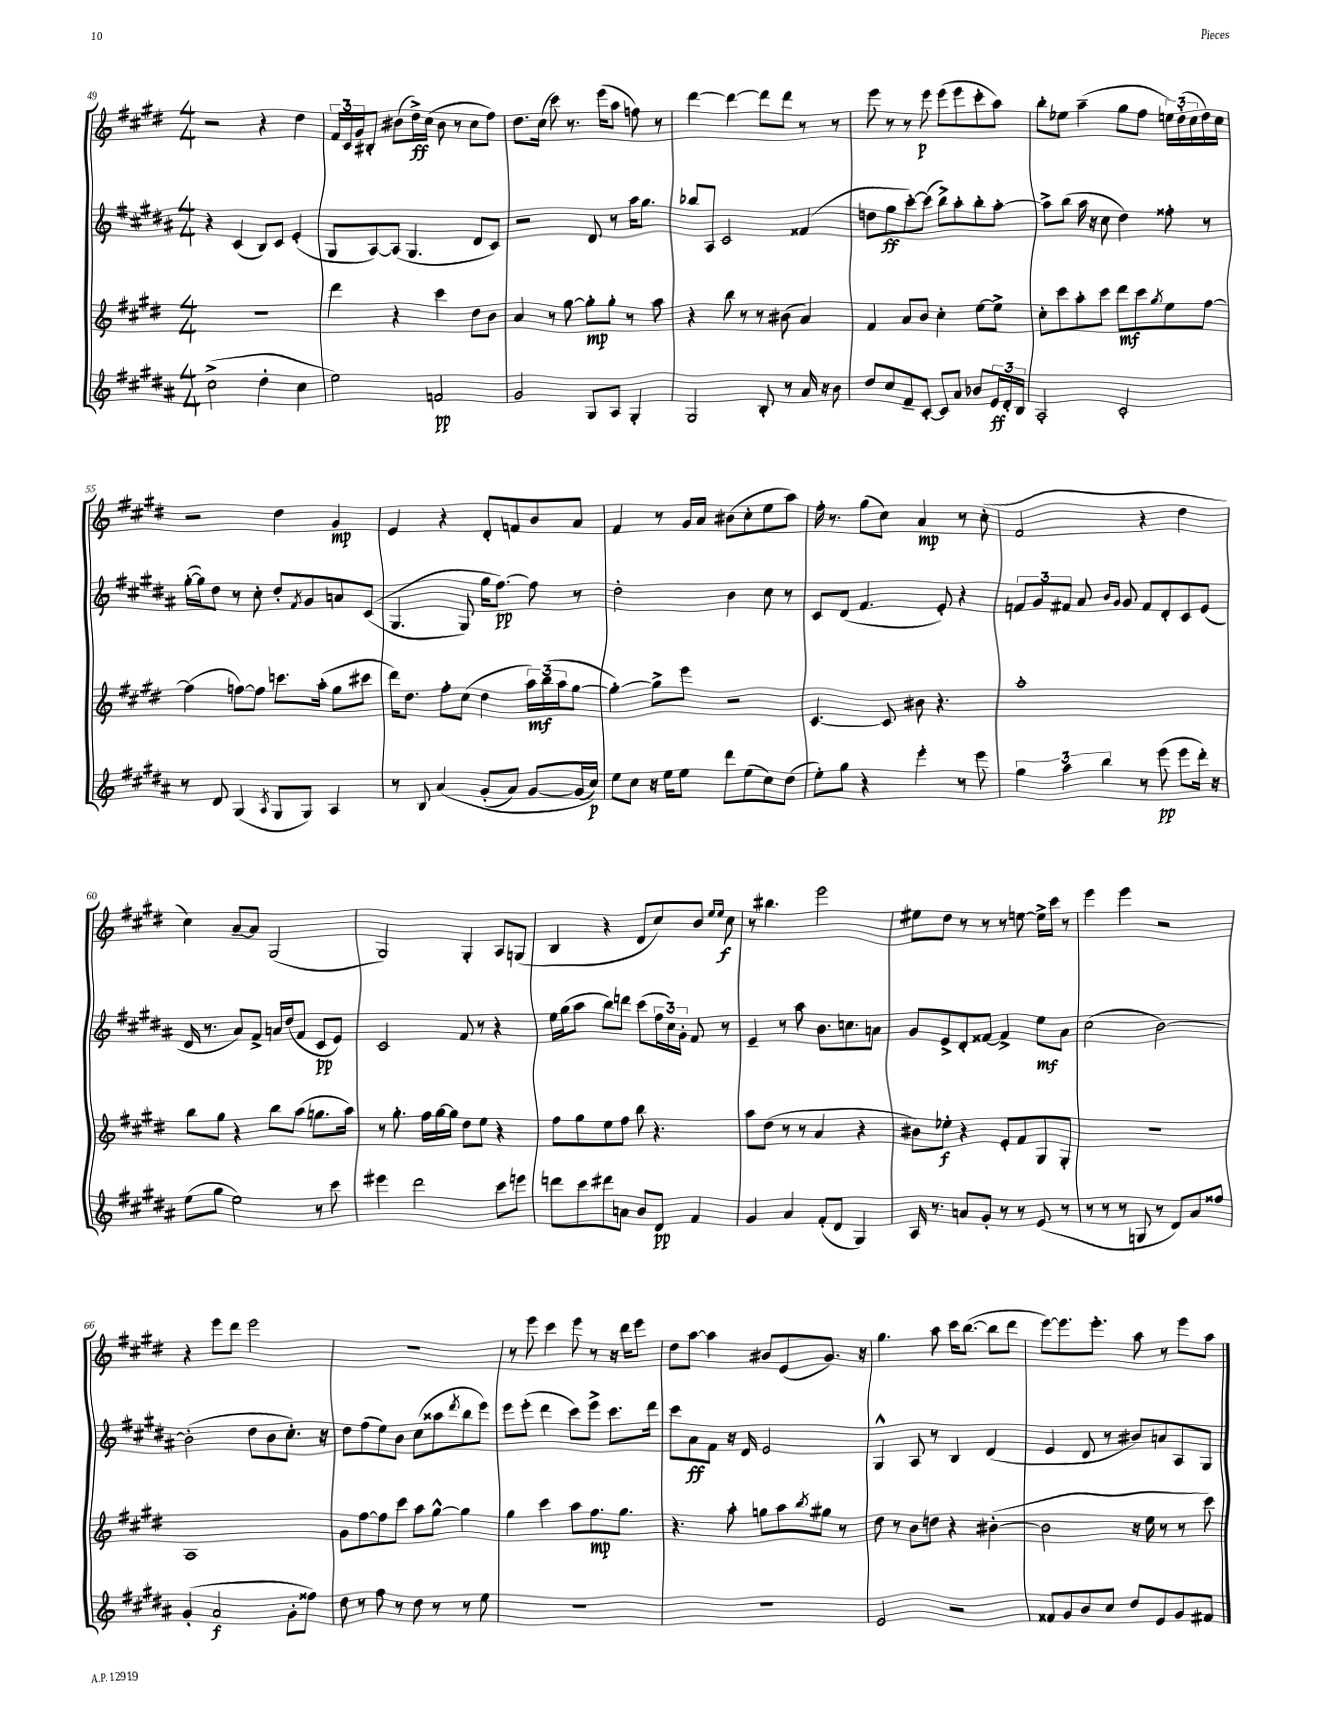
<<
\new StaffGroup <<
\new Staff = "s0" {
    \clef treble \key e \major \numericTimeSignature \time 4/4
    r2 r4 dis''4 |
    \tuplet 3/2 { fis'16 cis'16 gis'16 } bis8-. bis'8( dis''16->\ff) cis''16( bis'8 r8 cis''8 fis''8) |
    dis''8. cis''16( cis'''8) r8. e'''16( a''8 f''8) r8 |
    dis'''4~ dis'''4~ dis'''8 dis'''8 r8 r8 |
    e'''8 r8 r8 e'''8\p e'''8( e'''8 cis'''8-. a''8) |
    b''8-. ees''8 a''4--( gis''8 fis''8 \tuplet 3/2 { e''16) dis''16-.( cis''16 } dis''16) cis''16 |
    r2 dis''4 gis'4\mp |
    e'4 r4 dis'8-. f'8 b'8 a'8 |
    fis'4 r8 gis'16 a'16 bis'8( cis''8-. e''8 a''8) |
    fis''16-. r8. gis''8( cis''8) a'4\mp r8 cis''8-.( |
    fis'2 r4 dis''4 |
    cis''4) a'8~-- a'8 gis2( |
    gis2) gis4-. a8 g8( |
    b4 r4 dis'8 cis''8) b'8 \grace { e''16 e''16 } cis''8\f |
    r8 bis''4. e'''2 |
    eis''8 dis''8 r8 r8 r8 e''8~ e''16-> cis'''16 r8 |
    e'''4 e'''4 r2 |
    r4 e'''8 dis'''8 e'''2 |
    R1 |
    r8 e'''8 cis'''4 e'''8 r8 r16 dis'''16 e'''8 |
    dis''8 a''8~ a''4 bis'8 e'8( gis'8.) r16 |
    gis''4. a''8 cis'''16 b''8.~( b''8 dis'''8 |
    e'''8~) e'''8. e'''8.-. a''8 r8 e'''8 a''8 \bar "|." |
}
\new Staff = "s1" {
    \clef treble \key b \major \numericTimeSignature \time 4/4
    r4 cis'4( b8) cis'8 e'4-.( |
    gis8 ais8~) ais8( gis4. dis'8 cis'8) |
    r2 dis'8 r8 ais''16 gis''8. |
    bes''8 ais8 cis'2 fisis'4( |
    d''8 gis''8\ff cis'''8~-.) cis'''8( b''8->) ais''8-. b''8-. ais''8~-. |
    ais''8-> b''8( ais''16 r16 cis''8 dis''4) fisis''8-. r8 |
    gis''16~-.( gis''16) dis''8 r8 cis''8-. dis''8-. \acciaccatura { fis'8 } gis'8 a'8 cis'8(\( |
    gis4. gis8) gis''16 fis''8.~\pp\) fis''8 r8 |
    dis''2-. b'4 cis''8 r8 |
    cis'8 dis'8( fis'4. e'8-.) r4 |
    \tuplet 3/2 { f'8 gis'8 fis'8 } ais'8 \grace { b'16 gis'16 } gis'8 fis'8 dis'8-. cis'8 e'8( |
    dis'16 r8. ais'8) fis'8-> a'16 dis''16( fis'8 cis'8\pp e'8) |
    cis'2 fis'8 r8 r4 |
    e''16 gis''16( ais''8 b''8) d'''8 cis'''8( \tuplet 3/2 { fis''16 cis''16) gis'16-. } fis'8 r8 |
    e'4-- r8 ais''8 b'8. c''8. a'8 |
    gis'8 e'8-> dis'8-. fisis'8~ fisis'4-> e''8\mf ais'8 |
    cis''2( b'2~) |
    b'2-.( dis''8 b'8 cis''8.-.) r16 |
    dis''8 fis''8( e''8) b'8 cis''8( aisis''8 \acciaccatura { dis'''8 } b''8 e'''8) |
    e'''8 e'''8-.( dis'''4 cis'''8) e'''8-> cis'''8. dis'''16 |
    cis'''8 ais'8\ff fis'8 r16 dis'16 e'2 |
    gis4-^ ais8 r8 b4 dis'4( |
    e'4 dis'8 r8 bis'8) a'8 ais8 gis8 \bar "|." |
}
\new Staff = "s2" {
    \clef treble \key e \major \numericTimeSignature \time 4/4
    R1 |
    dis'''4 r4 cis'''4 dis''8 b'8 |
    a'4 r8 gis''8~ gis''8-.\mp gis''8-. r8 a''8 |
    r4 b''8 r8 r8 bis'8( a'4) |
    fis'4 a'8 b'8 cis''4-. e''8~ e''8-> |
    cis''8-. cis'''8 a''8-. cis'''8 dis'''8\mf cis'''8 \acciaccatura { gis''8 } e''8 fis''8~ |
    fis''4( f''8~) f''8 c'''8. a''16-.( gis''8 cis'''8 |
    dis'''16) dis''8. fis''8-. cis''8( dis''4 \tuplet 3/2 { a''16\mf) b''16( a''16 } gis''8~ |
    gis''4~-.) gis''8-> e'''8 r2 |
    cis'4.~ cis'8 bis'8 r4. |
    a''1-. |
    b''8 gis''8 r4 b''8 a''8( g''8. a''16) |
    r8 gis''8.-. fis''16 gis''16~ gis''16 dis''8 e''8 r4 |
    fis''8 gis''8 e''8 fis''8 b''8 r4. |
    a''8 dis''8( r8 r8 a'4 r4 |
    bis'8) ees''8-.\f r4 e'8-. fis'8 gis8 gis8-. |
    R1 |
    a1 |
    gis'8 fis''8~ fis''8 cis'''8 a''8 gis''8~-^ gis''4 |
    gis''4 cis'''4 a''8 fis''8.\mp gis''8. |
    r4. a''8-. g''8 a''8 \acciaccatura { b''8 } gis''8 r8 |
    dis''8 r8 b'8 d''8 r4 bis'4~-.( |
    bis'2 r16 e''16 r8 r8 cis'''8) \bar "|." |
}
\new Staff = "s3" {
    \clef treble \key b \major \numericTimeSignature \time 4/4
    cis''2->( dis''4-. cis''4 |
    e''2) f'2\pp |
    gis'2 gis8 ais8 gis4-. |
    gis2 b8-. r8 ais'16 r16 b'8 |
    dis''8 cis''8 fis'8-- cis'8~-. cis'8 ais'8 bes'8 \tuplet 3/2 { e'16\ff dis'16-. b16 } |
    ais2-. cis'2-. |
    r8 dis'8 gis4( \acciaccatura { ais8 } gis8 gis8) ais4 |
    r8 b8 ais'4\( gis'8-.( ais'8) gis'8~ gis'16( cis''16\p)\) |
    e''8 cis''8 r16 e''16 e''8 dis'''8 e''8( cis''8) dis''8( |
    e''8-.) gis''8 r4 e'''4-. r8 e'''8 |
    \tuplet 3/2 { gis''4 ais''4 b''4 } r8 e'''8\pp( e'''8 dis'''16-.) r16 |
    e''8( gis''8 e''2) r8 cis'''8 |
    eis'''4 dis'''2 cis'''8 e'''8 |
    d'''8 cis'''8 dis'''8 a'8 b'8 dis'8\pp fis'4 |
    gis'4 ais'4 fis'8-.( dis'8 gis4) |
    ais16 r8. a'8 gis'8-. r8 r8 e'8( r8 |
    r8 r8 r8 g8 r8 dis'8) ais'8 fisis''8 |
    gis'4-.( ais'2\f gis'8-. fisis''8) |
    dis''8 r8 fis''8 r8 dis''8 r8 r8 e''8 |
    R1 |
    R1 |
    e'2 r2 |
    fisis'8 gis'8 b'8 cis''8 dis''8 e'8 gis'8 fis'8 \bar "|." |
}
>>
>>
\layout { \context { \Score currentBarNumber = #49 } }
